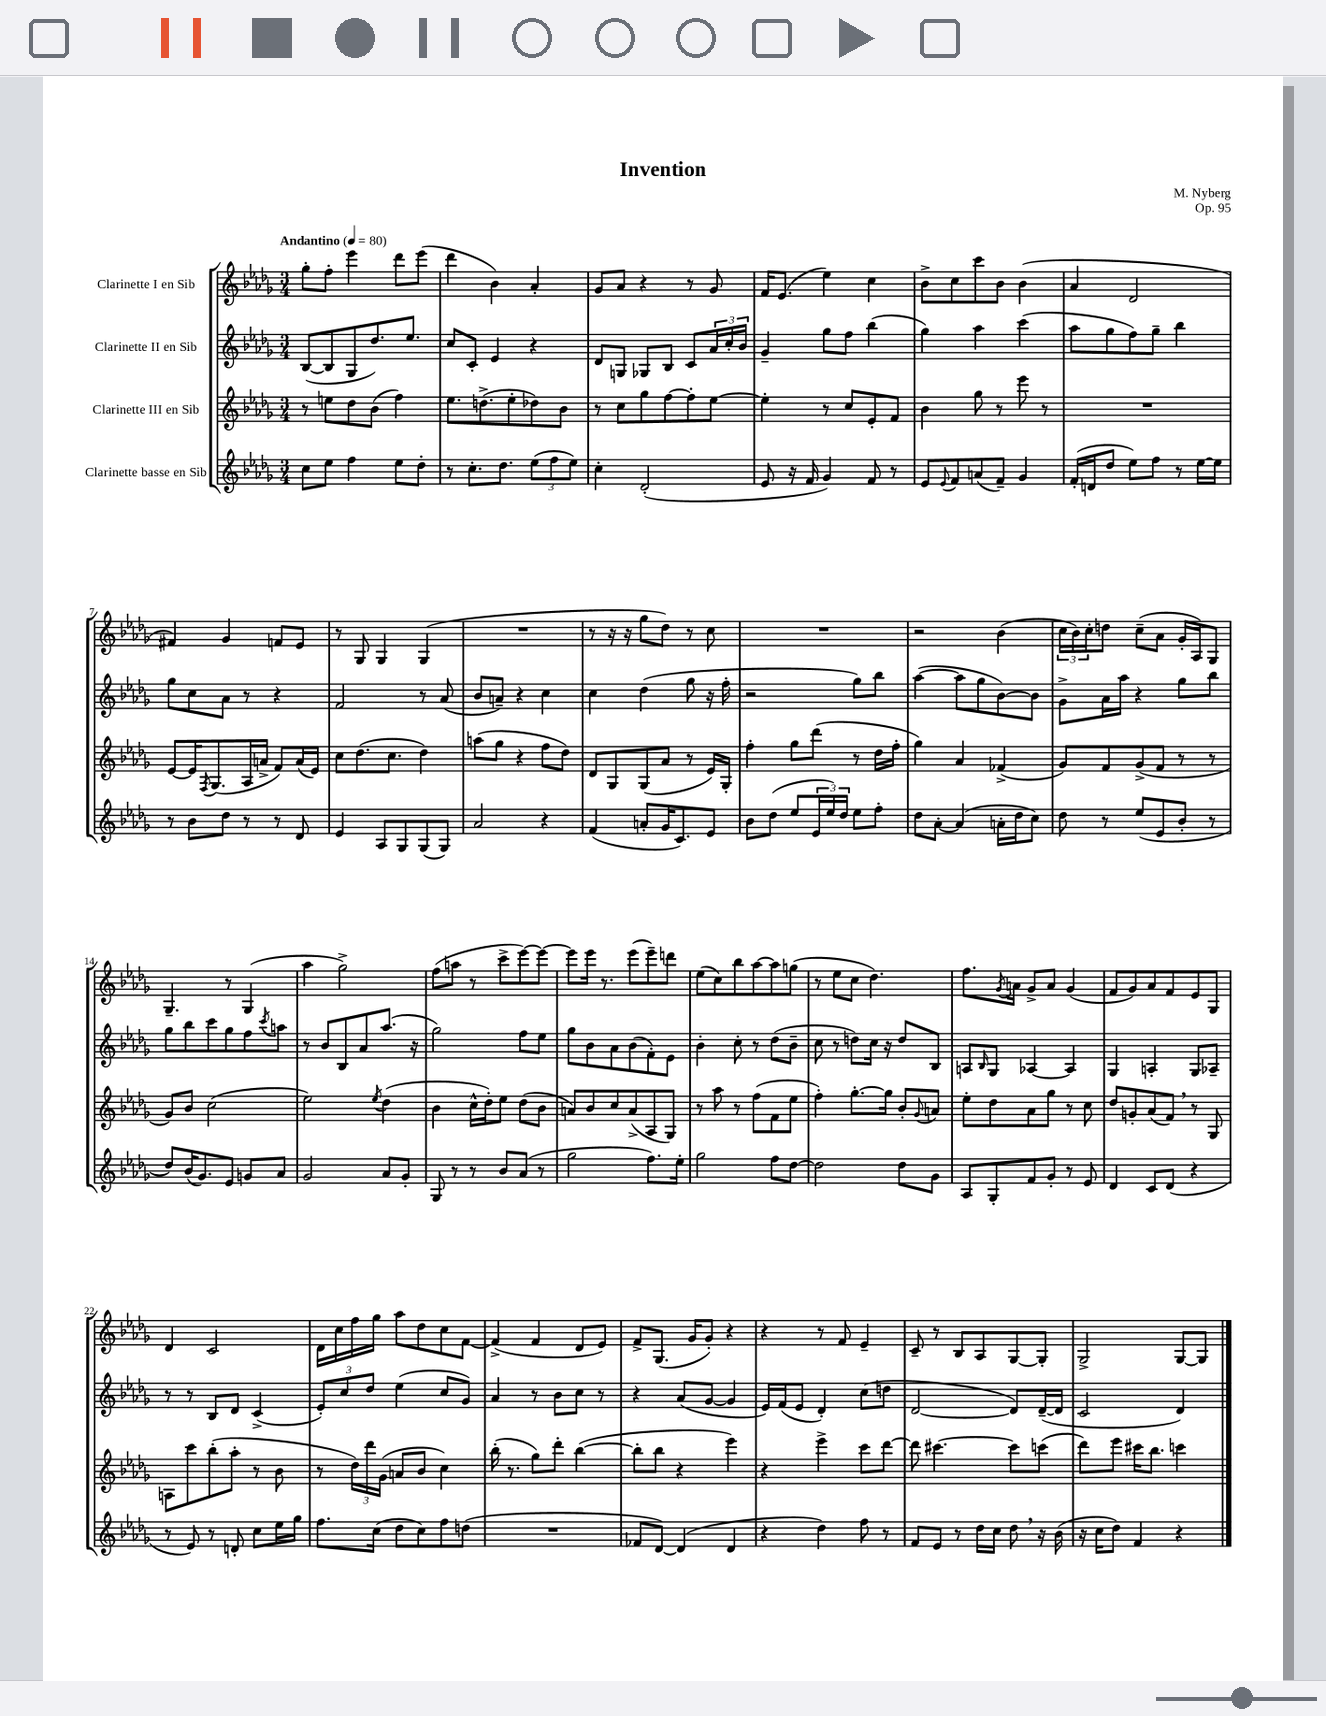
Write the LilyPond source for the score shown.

\header { title = "Invention" composer = "M. Nyberg" opus = "Op. 95" }
<<
\new StaffGroup <<
\new Staff = "s0" \with { instrumentName = "Clarinette I en Sib" } {
    \clef treble \key des \major \numericTimeSignature \time 3/4 \tempo "Andantino" 4 = 80
    ges''8-. f''8-. ees'''4 des'''8 ees'''8( |
    des'''4 bes'4) aes'4-. |
    ges'8 aes'8 r4 r8 ges'8 |
    f'16 ees'8.( ees''4) c''4 |
    bes'8-> c''8 c'''8 bes'8 bes'4( |
    aes'4 des'2 |
    fis'4) ges'4 f'8 ees'8 |
    r8 ges8 ges4 ges4( |
    R2. |
    r8 r16 r16 ges''8 des''8) r8 c''8 |
    R2. |
    r2 bes'4( |
    \tuplet 3/2 { c''16 bes'16) c''16-. } d''8 c''8--( aes'8 ges'16-. aes16) ges8 |
    ges4.-- r8 ges4( |
    aes''4 ges''2->) |
    f''8( a''8 r8 c'''8-> ees'''8~) ees'''8~ |
    ees'''8 ees'''16 r8. ees'''8( ees'''8--) d'''8 |
    ees''8( c''8) bes''8 aes''8~ aes''8 g''8( |
    r8 ees''8 c''8 des''4.) |
    f''8. \acciaccatura { ges'8 } a'16 ges'8-> a'8 ges'4( |
    f'8 ges'8) aes'8 f'8 ees'8 ges8 |
    des'4 c'2 |
    des'16 c''16 f''16 ges''16 aes''8 des''8 c''8 f'8~ |
    f'4->( f'4 des'8 ees'8) |
    f'8-> ges8.( ges'16 ges'8-.) r4 |
    r4 r8 f'8 ees'4-- |
    c'8-- r8 bes8 aes8 ges8~ ges8-. |
    ges2-> ges8~ ges8 \bar "|." |
}
\new Staff = "s1" \with { instrumentName = "Clarinette II en Sib" } {
    \clef treble \key des \major \numericTimeSignature \time 3/4
    bes8~( bes8 ges8 des''8.) ees''8. |
    c''8 c'8-. ees'4 r4 |
    des'8 g8 ges8 bes8 c'8 \tuplet 3/2 { aes'16 c''16-. bes'16 } |
    ges'4-- ges''8 f''8 bes''4( |
    ges''4) aes''4 c'''4( |
    aes''8 ges''8 f''8) ges''8-- bes''4 |
    ges''8 c''8 aes'8 r8 r4 |
    f'2 r8 aes'8( |
    bes'8 a'8--) r4 c''4 |
    c''4 des''4( ges''8 r16 f''16-. |
    r2 ges''8) bes''8 |
    aes''4~( aes''8 ges''8 bes'8~) bes'8 |
    ges'8-> aes'16 aes''16 r4 ges''8 bes''8 |
    ges''8 bes''8 c'''8 ges''8 f''8 \acciaccatura { c'''8 } a''8 |
    r8 bes'8 bes8 aes'8 aes''8.( r16 |
    ges''2) f''8 ees''8 |
    ges''8 bes'8 aes'8 bes'8( f'8-.) ees'8 |
    bes'4-. c''8-. r8 des''8( bes'8-- |
    c''8 r8 d''8) c''16 r16 d''8 bes8 |
    a8 \grace { bes16 } ges8 aes4~ aes4 |
    ges4 a4-. ges8 aes8-- |
    r8 r8 bes8 des'8 c'4->( |
    \tuplet 3/2 { ees'8-.) c''8 des''8 } ees''4( c''8 ges'8) |
    aes'4 r8 bes'8 c''8 r8 |
    r4 aes'8( ges'8~ ges'4 |
    ees'16) f'16( ees'8 des'4-.) c''8( d''8 |
    des'2~ des'8) des'16~--( des'16 |
    c'2 des'4) \bar "|." |
}
\new Staff = "s2" \with { instrumentName = "Clarinette III en Sib" } {
    \clef treble \key des \major \numericTimeSignature \time 3/4
    r8 e''8 des''8 bes'8( f''4) |
    ees''8. d''8.->( ees''8-. des''8) bes'8 |
    r8 c''8 ges''8 f''8~ f''8-. ees''8~ |
    ees''4-. r8 c''8 ees'8-. f'8 |
    bes'4 ges''8 r8 ees'''8 r8 |
    R2. |
    ees'8~ ees'16 \acciaccatura { f8 } ges8.( aes16 a'16-> f'8) a'16( ees'16) |
    c''8 des''8.( c''8. des''4) |
    a''8( ges''8 r4 f''8 des''8) |
    des'8 ges8 ges8( aes'8 r8 ees'16) ges16-. |
    f''4-. ges''8 des'''8( r8 des''16 f''16-. |
    ges''4) aes'4 fes'4->( |
    ges'8) f'8 ges'8->( f'8 r8 r8 |
    ges'8) bes'8 c''2( |
    ees''2) \acciaccatura { ees''8 } des''4( |
    bes'4 c''16-^ des''16-.) ees''8 des''8( bes'8 |
    a'8) bes'8 c''8 a'8->( aes8 ges8) |
    r8 aes''8 r8 f''8( f'8 ees''8 |
    f''4-.) ges''8.~-. ges''16 bes'8-. \appoggiatura { ges'8 } a'8 |
    ees''8-. des''8 aes'8 ges''8 r8 c''8 |
    des''8 g'8-. aes'8( f'8) \breathe r8 ges8 |
    a8 c'''8 bes''8-.( aes''8-. r8 bes'8 |
    r8 \tuplet 3/2 { des''16) des'''16 ges'16( } a'8 bes'8 c''4) |
    bes''16-.( r8. ges''8) des'''8-. bes''4~( |
    bes''8-. bes''8 r4 ees'''4) |
    r4 ees'''4-> c'''8 des'''8~ |
    des'''8 cis'''4.~ cis'''8 c'''8( |
    des'''8) ees'''8 cis'''16 bes''8. c'''4 \bar "|." |
}
\new Staff = "s3" \with { instrumentName = "Clarinette basse en Sib" } {
    \clef treble \key des \major \numericTimeSignature \time 3/4
    c''8 ees''8 f''4 ees''8 des''8-. |
    r8 c''8.-. des''8. \tuplet 3/2 { ees''8( f''8 ees''8) } |
    c''4-. des'2-.( |
    ees'8 r16 f'16 ges'4) f'8 r8 |
    ees'8 \appoggiatura { ees'8 } f'8 a'8( f'8--) ges'4 |
    f'16-.( d'16 des''8 ees''8) f''8 r8 ees''16~ ees''16 |
    r8 bes'8 des''8 r8 r8 des'8 |
    ees'4 aes8 ges8 ges8( ges8) |
    aes'2 r4 |
    f'4( a'8-. ges'16 c'8.) ees'8 |
    bes'8 des''8( ees''8 \tuplet 3/2 { ees'16 ees''16) des''16 } ees''8 f''8-. |
    des''8 aes'8~-. aes'4( a'16-. des''16 c''8) |
    des''8 r8 ees''8( ees'8 bes'8-. r8 |
    des''8) bes'16( ges'8.) ees'8 g'8 aes'8 |
    ges'2 aes'8 ges'8-. |
    ges8 r8 r8 bes'8 aes'8( r8 |
    ges''2 f''8.) ees''16-. |
    ges''2 f''8 des''8~ |
    des''2 des''8 ges'8 |
    aes8 ges8-. f'8 ges'8-. r8 ees'8 |
    des'4 c'8 des'8( r4 |
    r8 ees'8) r8 d'8-. c''8 ees''16 ges''16 |
    f''8. c''16( des''8 c''8) f''8 d''8( |
    R2. |
    fes'8 des'8~) des'4( des'4 |
    r4 des''4) f''8 r8 |
    f'8 ees'8 r8 des''16 c''16 des''8 \breathe r16 bes'16( |
    r16 c''16 des''8) f'4 r4 \bar "|." |
}
>>
>>
